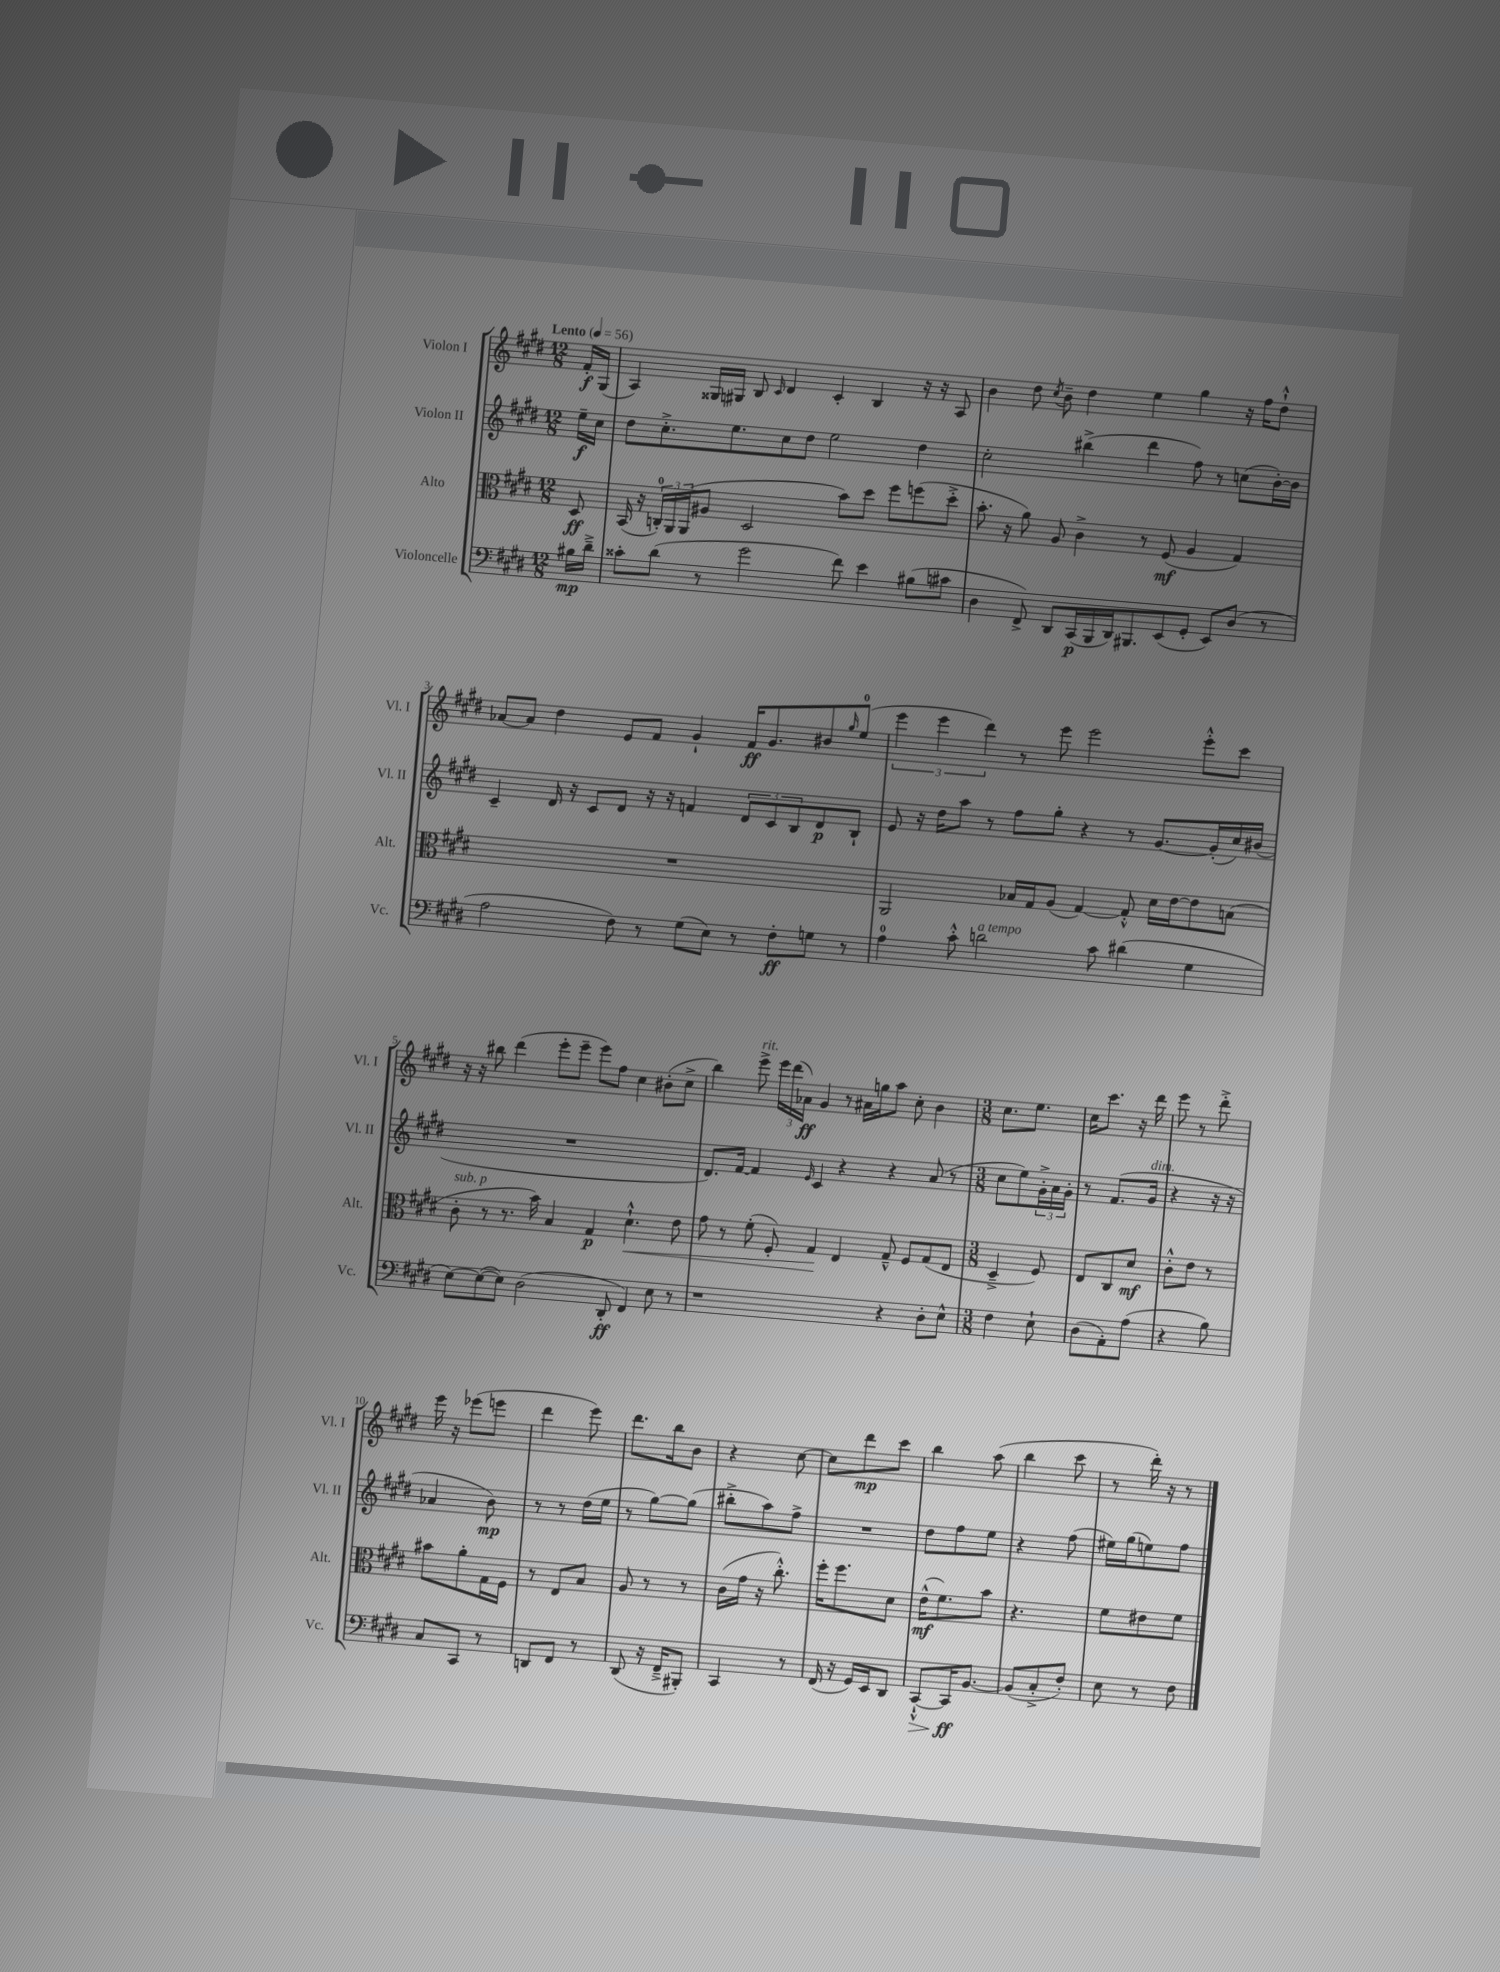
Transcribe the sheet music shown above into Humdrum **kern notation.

**kern	**dynam	**kern	**dynam	**kern	**dynam	**kern	**dynam
*part4	*part4	*part3	*part3	*part2	*part2	*part1	*part1
*staff4	*staff4	*staff3	*staff3	*staff2	*staff2	*staff1	*staff1
*I"Violoncelle	*	*I"Alto	*	*I"Violon II	*	*I"Violon I	*
*I'Vc.	*	*I'Alt.	*	*I'Vl. II	*	*I'Vl. I	*
*clefF4	*	*clefC3	*	*clefG2	*	*clefG2	*
*k[f#c#g#d#]	*	*k[f#c#g#d#]	*	*k[f#c#g#d#]	*	*k[f#c#g#d#]	*
*M12/8	*	*M12/8	*	*M12/8	*	*M12/8	*
*MM56	*	*MM56	*	*MM56	*	*MM56	*
=	=	=	=	=	=	=	=
!	!	!	!	!	!	!LO:TX:a:B:t=Lento	!
16B#X\LL	mp	8D#/	ff	16ee~\LL	f	16f#'/LL	f
16d#~^\JJ	.	.	.	16cc#\JJ	.	(16G#/JJ	.
=1	=1	=1	=1	=1	=1	=1	=1
8c##X'\L	.	(16BB/	.	8dd#\L	.	4A/)	.
.	.	16r	.	.	.	.	.
(8d#\J	.	24Cn'/LL)	.	8.cc#'^\	.	.	.
.	.	24AA/	.	.	.	.	.
.	.	(24AA/J	.	.	.	.	.
8r	.	8A#X/J	.	.	.	16G##X/LL	.
.	.	.	.	8.ee\	.	16G#X/JJ	.
2g#\	.	2D#/	.	.	.	8B/	.
.	.	.	.	.	.	16qqc#/	.
.	.	.	.	8cc#\	.	4d#/	.
.	.	.	.	8dd#\J	.	.	.
.	.	.	.	2ee\	.	4c#'/	.
8f#\)	.	8b\L)	.	.	.	.	.
4e\	.	8dd#\J	.	.	.	4B/	.
.	.	8ff#\L	.	.	.	.	.
(8B#X\L	.	(8ffn\	.	4dd#\	.	16r	.
.	.	.	.	.	.	16r	.
8c#X\J	.	8dd#'^\J	.	.	.	8A/	.
=2	=2	=2	=2	=2	=2	=2	=2
4D#\	.	8.b'\	.	2cc#'\	.	4b\	.
.	.	16r	.	.	.	.	.
8FF#^/)	.	8a\)	.	.	.	8dd#\	.
.	.	.	.	.	.	8qcc#/	.
8DD#/L	.	8A/	.	.	.	8b~\	.
(16CC#/L	p	4c#^\	.	(4bb#X^\	.	4dd#\	.
16BBB/	.	.	.	.	.	.	.
16DD#/J)	.	.	.	.	.	.	.
8.BBB#X/	.	.	.	.	.	.	.
.	.	8r	.	4ddd#\	.	4ee\	.
(8EE/	.	(8F#/	mf	.	.	.	.
8GG#'/J	.	4A/	.	8ff#\)	.	4gg#\	.
8EE/L)	.	.	.	8r	.	.	.
(8D#/J	.	4G#/)	.	(8ccn\L	.	16r	.
.	.	.	.	.	.	16ff#\KL	.
8r	.	.	.	[16b'\L)	.	8dd#`^^\J	.
.	.	.	.	16b\JJ]	.	.	.
!!LO:LB:g=z
=3	=3	=3	=3	=3	=3	=3	=3
2A\	.	1.r	.	4c#~/	.	[8a-X/L	.
.	.	.	.	.	.	8a-/J]	.
.	.	.	.	16d#/	.	4dd#\	.
.	.	.	.	16r	.	.	.
.	.	.	.	8c#/L	.	.	.
8F#\)	.	.	.	8d#/J	.	8e/L	.
8r	.	.	.	16r	.	8f#/J	.
.	.	.	.	16r	.	.	.
(8G#\L	.	.	.	4fn/	.	4g#`/	.
8E\J)	.	.	.	.	.	.	.
8r	.	.	.	12d#/L	.	16f#/KL	ff
.	.	.	.	.	.	8.g#/	.
.	.	.	.	12c#/	.	.	.
8F#'\L	ff	.	.	.	.	.	.
.	.	.	.	12B/	.	.	.
8Gn\J	.	.	.	8d#/	p	8b#X/	.
.	.	.	.	.	.	16qqgg#/	.
8r	.	.	.	8B`/J	.	(8ee/J	.
=4	=4	=4	=4	=4	=4	=4	=4
4A\	.	2AA/	.	8e/	.	6eee\	.
.	.	.	.	16r	.	.	.
.	.	.	.	.	.	6eee\	.
.	.	.	.	16dd#\KL	.	.	.
8c#'^^\	.	.	.	8aa\J	.	.	.
.	.	.	.	.	.	6ddd#\)	.
!LO:TX:a:i:t=a tempo	!	!	!	!	!	!	!
2dn\	.	.	.	8r	.	.	.
.	.	16B-X/LL	.	8ff#\L	.	8r	.
.	.	16G#/J	.	.	.	.	.
.	.	(8A/J	.	8gg#'\J	.	8eee\	.
.	.	[4G#/)	.	4r	.	2eee\	.
8c#\	.	.	.	.	.	.	.
(4d#X\	.	8G#'^^/]	.	8r	.	.	.
.	.	16d#\LL	.	[8.g#/L	.	.	.
.	.	[16e\J	.	.	.	.	.
4G#\	.	8e\]	.	.	.	8eee'^^\L	.
.	.	.	.	(16g#'/L]	.	.	.
.	.	(8Bn\J	.	16cc#/)	.	8ccc#\J	.
.	.	.	.	(16b#X/JJ	.	.	.
!!LO:LB:g=z
=5	=5	=5	=5	=5	=5	=5	=5
!	!	!LO:TX:a:i:t=sub. p	!	!	!	!	!
[8E\L)	.	8c#'\	.	1.r	.	16r	.
.	.	.	.	.	.	16r	.
(8E\_	.	8r	.	.	.	8bb#X\	.
8E\J])	.	8.r	.	.	.	(4ddd#\	.
(2D#\	.	.	.	.	.	.	.
.	.	16b\)	.	.	.	.	.
.	.	4B/	.	.	.	8eee'\L	.
.	.	.	.	.	.	8eee~\J	.
.	.	4G#/	p	.	.	8eee\L)	.
8DD#'/	ff	.	.	.	.	8ff#\J	.
!	!	!	!LO:HP:b	!	!	!	!
4FF#/)	.	4.d#`^^\	<	.	.	4cc#\	.
8E\	.	.	.	.	.	(8b#X'\L	.
8r	.	8e\	.	.	.	8cc#^\J	.
=6	=6	=6	=6	=6	=6	=6	=6
1r	.	8g#\	.	8.d#/L)	.	4bb\)	.
.	.	8r	.	.	.	.	.
.	.	.	.	[16f#/Jk	.	.	.
!	!	!	!	!	!	!LO:TX:a:i:t=rit.	!
.	.	(8f#'\	.	4f#/]	.	8eee^\	.
.	.	8F#'/)	.	.	.	24eee\LL	.
.	.	.	.	.	.	(24ddd#\	.
.	.	.	.	.	.	24a-X\JJ)	ff
.	.	.	.	16qqe/	.	.	.
.	.	4G#/	.	4c#/	.	4g#/	.
.	.	4E/	[	4r	.	8r	.
.	.	.	.	.	.	16a#X\LL	.
.	.	.	.	.	.	16ggn\J	.
4r	.	8G#~^^/	.	4r	.	8aa\J	.
.	.	8F#/L	.	.	.	8cc#'\	.
8D#'\L	.	(8G#/	.	(8a/	.	4b\	.
8E^^\J	.	8E/J	.	8r	.	.	.
=7	=7	=7	=7	=7	=7	=7	=7
*M3/8	*	*M3/8	*	*M3/8	*	*M3/8	*
4F#\	.	4D#~^/	.	8cc#\L	.	8.cc#\L	.
.	.	.	.	8ee\)	.	.	.
.	.	.	.	.	.	8.ee\J	.
8E`\	.	8F#/)	.	24g#'^\L	.	.	.
.	.	.	.	24a\	.	.	.
.	.	.	.	24g#'\JJ	.	.	.
=8	=8	=8	=8	=8	=8	=8	=8
(8D#\L	.	8E/L	.	8r	.	16cc#\KL	.
.	.	.	.	.	.	8.ccc#\J	.
8AA'\)	.	8C#/	.	(8.f#/L	.	.	.
(8A\J	.	8d#/J	mf	.	.	16r	.
!	!	!	!	!LO:TX:a:i:t=dim.	!	!	!
.	.	.	.	16g#/Jk	.	16ddd#\	.
=9	=9	=9	=9	=9	=9	=9	=9
4r	.	8c#'^^\L	.	4r	.	8eee\	.
.	.	8e\J	.	.	.	8r	.
8B\)	.	8r	.	16r	.	8ddd#'^\	.
.	.	.	.	16r	.	.	.
!!LO:LB:g=z
=10	=10	=10	=10	=10	=10	=10	=10
8C#/L	.	8b#X\L	.	4a-X/	.	16eee\	.
.	.	.	.	.	.	16r	.
8CC#/J	.	8a'\	.	.	.	(8eee-X\L	.
8r	.	16G#\L	.	8b\)	mp	8eeen\J	.
.	.	16F#\JJ	.	.	.	.	.
=11	=11	=11	=11	=11	=11	=11	=11
8DDn/L	.	8r	.	8r	.	4ddd#\	.
8FF#/J	.	8E/L	.	8r	.	.	.
8r	.	8B/J	.	(16dd#\LL	.	8eee\)	.
.	.	.	.	16ee\JJ	.	.	.
=12	=12	=12	=12	=12	=12	=12	=12
(8DD#/	.	8A/	.	8r	.	8.ddd#\L	.
16r	.	8r	.	[8gg#\L)	.	.	.
16FF#~^/KL	.	.	.	.	.	16bb\k	.
8BBB#X'/J)	.	8r	.	(8gg#\J]	.	8b\J	.
=13	=13	=13	=13	=13	=13	=13	=13
4CC#/	.	(16c#\LL	.	8bb#X'^\L	.	4r	.
.	.	16g#\JJ	.	.	.	.	.
.	.	16r	.	8aa\)	.	.	.
.	.	8.cc#'^^\)	.	.	.	.	.
8r	.	.	.	8ff#^\J	.	[8cc#\	.
=14	=14	=14	=14	=14	=14	=14	=14
(16FF#/	.	16ff#'\KL	.	4.r	.	8cc#\L]	.
16r	.	8.ff#\	.	.	.	.	.
16GG#/LL)	.	.	.	.	.	8ddd#\	mp
16EE/J	.	.	.	.	.	.	.
8DD#/J	.	8d#\J	.	.	.	8ccc#\J	.
=15	=15	=15	=15	=15	=15	=15	=15
!	!LO:HP:b	!	!	!	!	!	!
[8CC#`^^/L	>	(16e^^\KL	mf	8dd#\L	.	4bb\	.
.	.	8.f#\)	.	.	.	.	.
16CC#/K]	ff	.	.	8ff#\	.	.	.
[8.BB/J	]	.	.	.	.	.	.
.	.	8b\J	.	8ee\J	.	(8aa\	.
=16	=16	=16	=16	=16	=16	=16	=16
(8BB/L]	.	4.r	.	4r	.	4bb\	.
8C#'^/	.	.	.	.	.	.	.
8F#'/J)	.	.	.	(8ff#\	.	8ccc#\	.
=17	=17	=17	=17	=17	=17	=17	=17
8E\	.	8f#\L	.	16ee#X\LL)	.	8r	.
.	.	.	.	(16gg#\J	.	.	.
8r	.	8e#X\	.	8een\)	.	16ddd#'\)	.
.	.	.	.	.	.	16r	.
8F#\	.	8f#\J	.	8ff#\J	.	8r	.
==	==	==	==	==	==	==	==
*-	*-	*-	*-	*-	*-	*-	*-
